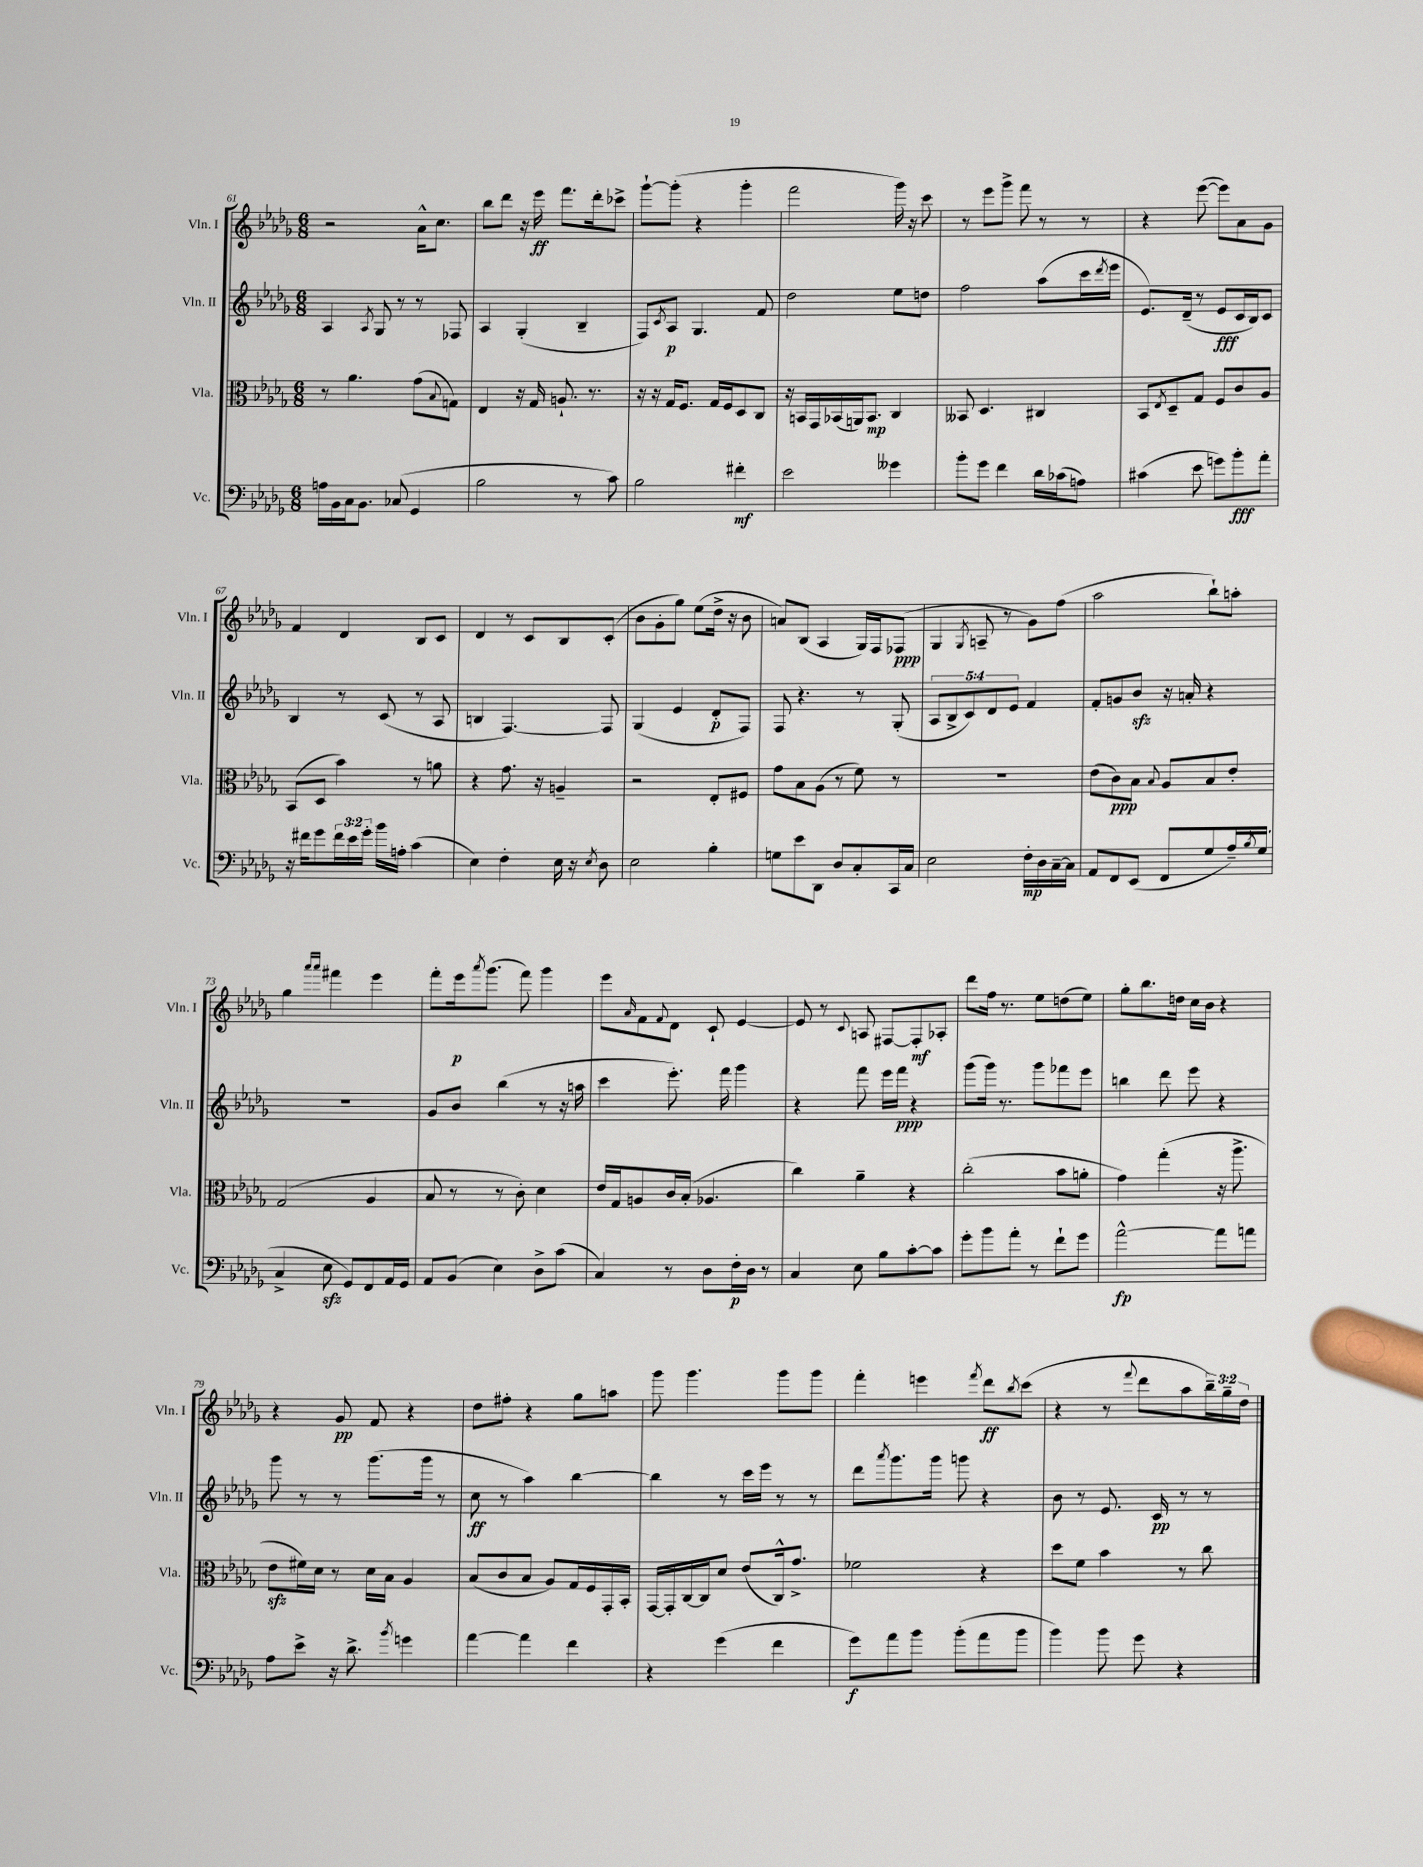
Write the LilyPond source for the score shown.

<<
\new StaffGroup <<
\new Staff = "s0" \with { instrumentName = "Vln. I" shortInstrumentName = "Vln. I" } {
    \clef treble \key des \major \numericTimeSignature \time 6/8 \override Staff.TupletNumber.text = #tuplet-number::calc-fraction-text
    r2 aes'16-^ c''8. |
    bes''8 des'''8 r16 ees'''16\ff f'''8. des'''16-. ces'''8-> |
    ges'''8~-! ges'''8-.( r4 ges'''4-. |
    f'''2 ges'''16) r16 c'''8 |
    r8 ees'''8 ges'''8-> f'''8 r8 r8 |
    r4 ees'''8~( ees'''8) aes'8 ges'8 |
    f'4 des'4 bes8 c'8 |
    des'4 r8 c'8 bes8 c'8-.( |
    bes'8 ges'8-. ges''8) ees''8( des''16-> r16 bes'8 |
    a'8) bes8( aes4 ges16) f16 fes8\ppp( |
    ges4 \acciaccatura { ges8 } a8-- r8 ges'8) f''8( |
    aes''2 bes''8-!) a''8-. |
    ges''4 \grace { aes'''16 aes'''16 } fis'''4 ees'''4 |
    f'''8-. ees'''16\p \acciaccatura { aes'''8 } ges'''8.( f'''8) ges'''4 |
    ees'''8 \grace { aes'16 } f'8 \appoggiatura { f'8 } des'8 c'8-! ees'4~ |
    ees'8 r8 \appoggiatura { c'8 } a8 fis8~ fis8-.\mf aes8-. |
    des'''8 f''16 r8. ees''8 d''8( ees''8) |
    ges''8-. bes''8. d''16 c''16 bes'16 r4 |
    r4 ges'8\pp f'8 r4 |
    des''8 fis''8-. r4 ges''8 a''8 |
    ges'''8 ges'''4. ges'''8 ges'''8 |
    f'''4-. e'''4 \acciaccatura { f'''8 } des'''8\ff \acciaccatura { bes''8 } c'''8( |
    r4 r8 \appoggiatura { f'''8 } des'''8 aes''8 \tuplet 3/2 { bes''16--) ges''16-- des''16 } \bar "|." |
}
\new Staff = "s1" \with { instrumentName = "Vln. II" shortInstrumentName = "Vln. II" } {
    \clef treble \key des \major \numericTimeSignature \time 6/8 \override Staff.TupletNumber.text = #tuplet-number::calc-fraction-text
    aes4 \acciaccatura { aes8 } ges8 r8 r8 fes8 |
    aes4 ges4-.( bes4-- |
    f8) \acciaccatura { c'8 } aes8\p ges4. f'8 |
    des''2 ees''8 d''8 |
    f''2 aes''8( c'''16 \acciaccatura { des'''8 } ees'''16 |
    ees'8.) des'16--( r8 ees'8\fff c'16 bes16) c'8 |
    bes4 r8 c'8( r8 aes8 |
    b4 f4.~) f8 |
    ges4( ees'4 des'8-.\p f8) |
    f8 r4. r8 ges8-.( |
    \tuplet 5/4 { aes8 bes8-> c'8) des'8 ees'8 } f'4 |
    f'8-. g'8 bes'8\sfz r16 a'16-. r4 |
    R2. |
    ges'8 bes'8 bes''4( r8 r16 a''16 |
    c'''4 ees'''8.-.) f'''16 ges'''4 |
    r4 f'''8 ees'''16 f'''16\ppp r4 |
    ges'''8( ges'''16) r8. ges'''8 fes'''8 ees'''8 |
    b''4 des'''8 ees'''8 r4 |
    ges'''8 r8 r8 ges'''8.( ges'''16 r8 |
    c''8\ff r8 aes''4) bes''4~ |
    bes''4 r8 c'''16 ees'''16 r8 r8 |
    des'''8 \acciaccatura { aes'''8 } ges'''8. ges'''16 g'''8 r4 |
    bes'8 r8 ees'8. c'16\pp r8 r8 \bar "|." |
}
\new Staff = "s2" \with { instrumentName = "Vla." shortInstrumentName = "Vla." } {
    \clef alto \key des \major \numericTimeSignature \time 6/8
    r8 aes'4. ges'8( \appoggiatura { bes8 } g8) |
    ees4 r16 ges16 a8.-! r8. |
    r16 r16 ges16 f8. ges16 f16 des8 c8 |
    r16 b,16 ges,16 bes,16( a,16) bes,8.\mp c4 |
    beses,8 des4. cis4 |
    bes,8 \acciaccatura { ees8 } des8-- ges8 f8 c'8 aes8 |
    bes,8( des8 bes'4) r8 a'8 |
    r4 ges'8. r16 a4-- |
    r2 ees8-. fis8 |
    ges'8 bes8 aes8( r8 f'8) r8 |
    R2. |
    ees'8( c'8\ppp) bes8 \appoggiatura { bes8 } aes8 bes8 ees'8-. |
    ges2( aes4 |
    bes8 r8 r8 c'8-.) des'4 |
    ees'16 ges16 a8 c'16 bes16-.( aes4. |
    c''4) aes'4-- r4 |
    c''2-.( bes'8 a'8-. |
    ges'4) ges''4-.( r16 aes''8.-> |
    ees'8\sfz fis'16) des'16 r8 des'16 bes16 aes4 |
    bes8( c'8 bes8 aes8) ges16 f16 ges,16-. bes,16-. |
    ges,16~ ges,16-. c16~ c16 des'8 ees'8( c16-^) ges'8.-> |
    fes'2 r4 |
    des''8 f'8 bes'4 r8 c''8 \bar "|." |
}
\new Staff = "s3" \with { instrumentName = "Vc." shortInstrumentName = "Vc." } {
    \clef bass \key des \major \numericTimeSignature \time 6/8 \override Staff.TupletNumber.text = #tuplet-number::calc-fraction-text
    a16 bes,16 c16 bes,8. ces8( ges,4 |
    bes2 r8 c'8) |
    bes2 fis'4-.\mf |
    ees'2 geses'4 |
    bes'8-. ges'8 f'4 des'16 ces'16( a8) |
    cis'4( ees'8 g'8) bes'8-.\fff aes'8-. |
    r16 fis'16 ges'8 \tuplet 3/2 { fis'16 ees'16 ges'16-. } bes'16 a16-. c'4( |
    ees4) f4-. ees16 r16 \acciaccatura { ees8 } des8 |
    ees2 bes4-. |
    g8 ees'8 des,8 des8 c8-. c,16 c16 |
    ees2 f16-.\mp des16 c16~-- c16 |
    aes,8 f,8 ees,8( f,8 ges8 aes16--) \acciaccatura { bes8 } ges16( |
    c4-> ees8\sfz ges,8) f,8 aes,16 ges,16 |
    aes,8 bes,8( ees4) des8-> c'8( |
    c4) r8 des8 f16-.\p des16 r8 |
    c4 ees8 bes8 c'8~-. c'8 |
    ges'8-. bes'8 aes'8-. r8 f'8-! ges'8 |
    aes'2~-^\fp aes'8 a'8 |
    aes8 ees'8-> r16 des'8.-> \acciaccatura { bes'8 } g'4 |
    aes'4~ aes'4 f'4 |
    r4 ges'4( f'4 |
    ges'8\f) aes'8 bes'8 bes'8-.( aes'8 bes'8 |
    bes'4) bes'8 ges'8 r4 \bar "|." |
}
>>
>>
\layout { \context { \Score currentBarNumber = #61 } }
